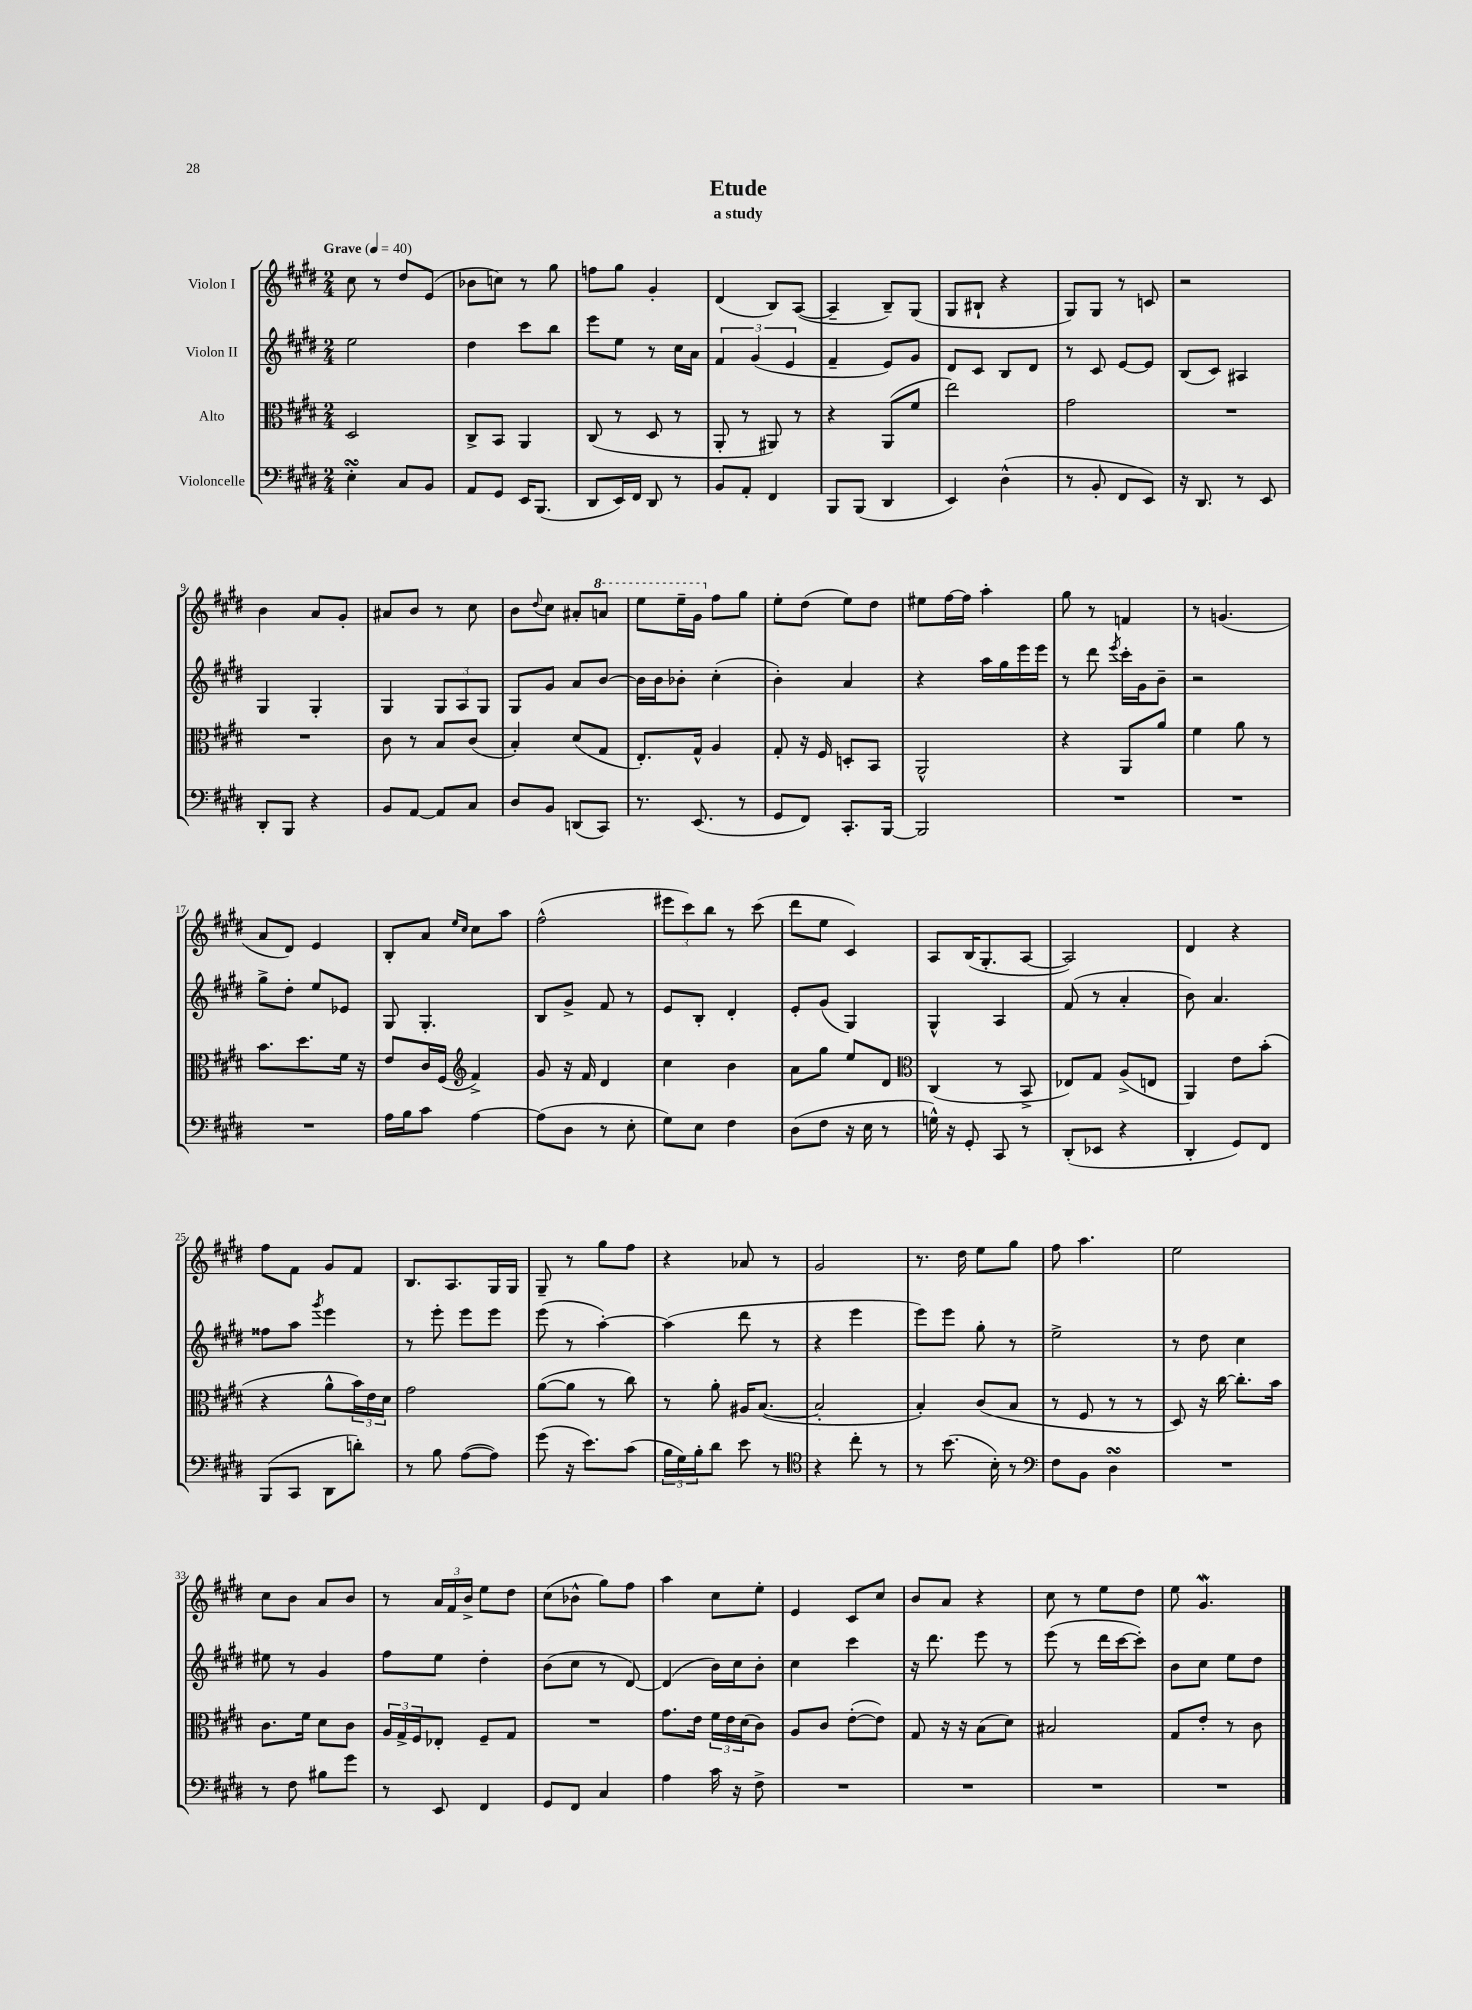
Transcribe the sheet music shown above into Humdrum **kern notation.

**kern	**kern	**kern	**kern
*staff4	*staff3	*staff2	*staff1
*clefF4	*clefC3	*clefG2	*clefG2
*k[f#c#g#d#]	*k[f#c#g#d#]	*k[f#c#g#d#]	*k[f#c#g#d#]
*M2/4	*M2/4	*M2/4	*M2/4
*MM40	*MM40	*MM40	*MM40
4E'	2D#	2ee	8cc#
.	.	.	8r
8C#	.	.	8dd#
8BB	.	.	(8e
=	=	=	=
8AA	8C#^	4dd#	8b-
8GG#	8BB	.	8cc)
16EE	4AA	8ccc#	8r
(8.BBB	.	.	.
.	.	8bb	8gg#
=	=	=	=
8DD#	(8C#	8eee	8ff
16EE)	8r	8ee	8gg#
16FF#	.	.	.
8DD#	8D#	8r	4g#'
8r	8r	16cc#	.
.	.	16a	.
=	=	=	=
8BB	8AA'	6f#	(4d#
8AA'	8r	.	.
.	.	(6g#	.
4FF#	8AA#)	.	8B)
.	.	6e	.
.	8r	.	([8A
=	=	=	=
8BBB	4r	4f#~	4A~]
(8BBB	.	.	.
4DD#	(8AA	8e)	8B~)
.	8f#	8g#	(8G#
=	=	=	=
4EE)	2ee)	8d#	8G#
.	.	8c#	8B#`
(4D#^^	.	8B	4r
.	.	8d#	.
=	=	=	=
8r	2g#	8r	8G#)
8BB'	.	8c#	8G#
8FF#	.	[8e	8r
8EE)	.	8e]	8c
=	=	=	=
16r	2r	(8B	2r
8.DD#	.	.	.
.	.	8c#)	.
8r	.	4A#	.
8EE	.	.	.
=	=	=	=
8DD#'	2r	4G#	4b
8BBB	.	.	.
4r	.	4G#'	8a
.	.	.	8g#'
=	=	=	=
8BB	8c#	4G#	8a#
[8AA	8r	.	8b
8AA]	8B	12G#	8r
.	.	12A	.
8C#	(8c#	.	8cc#
.	.	12G#	.
=	=	=	=
8D#	4B')	8G#	8b
.	.	.	8qqdd#
8BB	.	8g#	8cc#
(8DD	(8d#	8a	8a#'
8CC#)	8G#	[8b	8aa
=	=	=	=
8.r	8.E')	16b]	8eee
.	.	16b	.
.	.	8b-'	16eee~
(8.EE	16G#^^	.	16gg#
.	4A	(4cc#'	8ff#
8r	.	.	8gg#
=	=	=	=
8GG#	8G#'	4b')	8ee'
8FF#)	16r	.	(8dd#
.	16F#	.	.
8.CC#'	8D'	4a	8ee)
.	8BB	.	8dd#
[16BBB	.	.	.
=	=	=	=
2BBB]	2AA^^	4r	8ee#
.	.	.	[16ff#
.	.	.	16ff#]
.	.	16aa	4aa'
.	.	16gg#	.
.	.	16eee	.
.	.	16eee	.
=	=	=	=
2r	4r	8r	8gg#
.	.	8ddd#	8r
.	.	8qeee	.
.	8AA	16ccc#'	4f
.	.	16g#	.
.	8a	8b~	.
=	=	=	=
2r	4f#	2r	8r
.	.	.	(4.g
.	8a	.	.
.	8r	.	.
=	=	=	=
2r	8.b	8gg#^	8a
.	.	8dd#'	8d#)
.	8.dd#	.	.
.	.	8ee	4e
.	16f#	8e-	.
.	16r	.	.
=	=	=	=
16A	8e	8G#	8B'
16B	.	.	.
8c#	16c#	4.G#'	8a
.	(16F#	.	.
*	*clefG2	*	*
.	.	.	16qqee
.	.	.	16qqcc#
[4A	4f#^)	.	8cc#
.	.	.	8aa
=	=	=	=
(8A]	8g#	8B	(2ff#^^
8D#	16r	8g#^	.
.	16f#	.	.
8r	4d#	8f#	.
8E'	.	8r	.
=	=	=	=
8G#)	4cc#	8e	12eee#
.	.	.	12ccc#)
8E	.	8B'	.
.	.	.	12bb
4F#	4b	4d#'	8r
.	.	.	(8ccc#
=	=	=	=
(8D#	8a	8e'	8ddd#
8F#	8gg#	(8g#	8ee
16r	8ee	4G#)	4c#)
16E	.	.	.
8r	8d#	.	.
=	=	=	=
*	*clefC3	*	*
16G^^)	(4C#	4G#^^	8A
16r	.	.	.
8GG#'	.	.	(16B
.	.	.	8.G#'
8CC#	8r	4A	.
8r	8BB^	.	[8A
=	=	=	=
(8DD#'	8E-)	(8f#	2A])
8EE-	8G#	8r	.
4r	(8A^	4a'	.
.	8E	.	.
=	=	=	=
4DD#'	4AA)	8b)	4d#
.	.	4.a	.
8GG#)	8e	.	4r
8FF#	(8b'	.	.
=	=	=	=
(8BBB	4r	8ff##	8ff#
8CC#	.	8aa	8f#
.	.	8qggg#	.
8DD#	8a^^	4eee	8g#
8d')	24b)	.	8f#
.	24e	.	.
.	24d#	.	.
=	=	=	=
8r	2g#	8r	8.B
8B	.	8eee'	.
.	.	.	8.A
([8A	.	8eee	.
8A])	.	8eee	16G#
.	.	.	16G#
=	=	=	=
(8g#	([8a	(8eee	8G#~
16r	8a]	8r	8r
8.e)	.	.	.
.	8r	[4aa')	8gg#
(8c#	8cc#)	.	8ff#
=	=	=	=
24B	8r	(4aa]	4r
24G#)	.	.	.
24B'	.	.	.
8d#	8a'	.	.
8e	16A#	8ddd#	8a-
.	([8.B	.	.
8r	.	8r	8r
=	=	=	=
*clefC4	*	*	*
4r	2B']	4r	2g#
8cc#'	.	4eee	.
8r	.	.	.
=	=	=	=
8r	4B')	8eee)	8.r
(8.b	.	8eee	.
.	.	.	16dd#
.	(8c#	8gg#'	8ee
16B')	.	.	.
8r	8B	8r	8gg#
=	=	=	=
*clefF4	*	*	*
8F#	8r	2ee^	8ff#
8BB	8F#	.	4.aa
4D#	8r	.	.
.	8r	.	.
=	=	=	=
2r	8D#)	8r	2ee
.	16r	8dd#	.
.	[16cc#	.	.
.	8.cc#']	4cc#	.
.	16b	.	.
=	=	=	=
8r	8.c#	8ee#	8cc#
8F#	.	8r	8b
.	16f#	.	.
8B#	8d#	4g#	8a
8g#	8c#	.	8b
=	=	=	=
8r	24A	8ff#	8r
.	24G#^	.	.
.	24F#	.	.
8EE	8E-'	8ee	24a
.	.	.	24f#
.	.	.	24b^
4FF#	8F#~	4dd#'	8ee
.	8G#	.	8dd#
=	=	=	=
8GG#	2r	(8b	(8cc#
8FF#	.	8cc#	8b-^^
4C#	.	8r	8gg#)
.	.	[8d#)	8ff#
=	=	=	=
4A	8.g#	(4d#]	4aa
.	16e	.	.
16c#	24f#	16b)	8cc#
.	24e	.	.
16r	.	16cc#	.
.	(24d#	.	.
8F#^	8c#)	8b'	8ee'
=	=	=	=
2r	8A	4cc#	4e
.	8c#	.	.
.	([8e'	4ccc#	8c#
.	8e])	.	8cc#
=	=	=	=
2r	8G#	16r	8b
.	.	8.ddd#	.
.	16r	.	8a
.	16r	.	.
.	(8B	8eee	4r
.	8d#)	8r	.
=	=	=	=
2r	2B#	(8eee	8cc#
.	.	8r	8r
.	.	16ddd#	8ee
.	.	[16ccc#	.
.	.	8ccc#'])	8dd#
=	=	=	=
2r	8G#	8b	8ee
.	8e'	8cc#	4.g#
.	8r	8ee	.
.	8c#	8dd#	.
==	==	==	==
*-	*-	*-	*-
